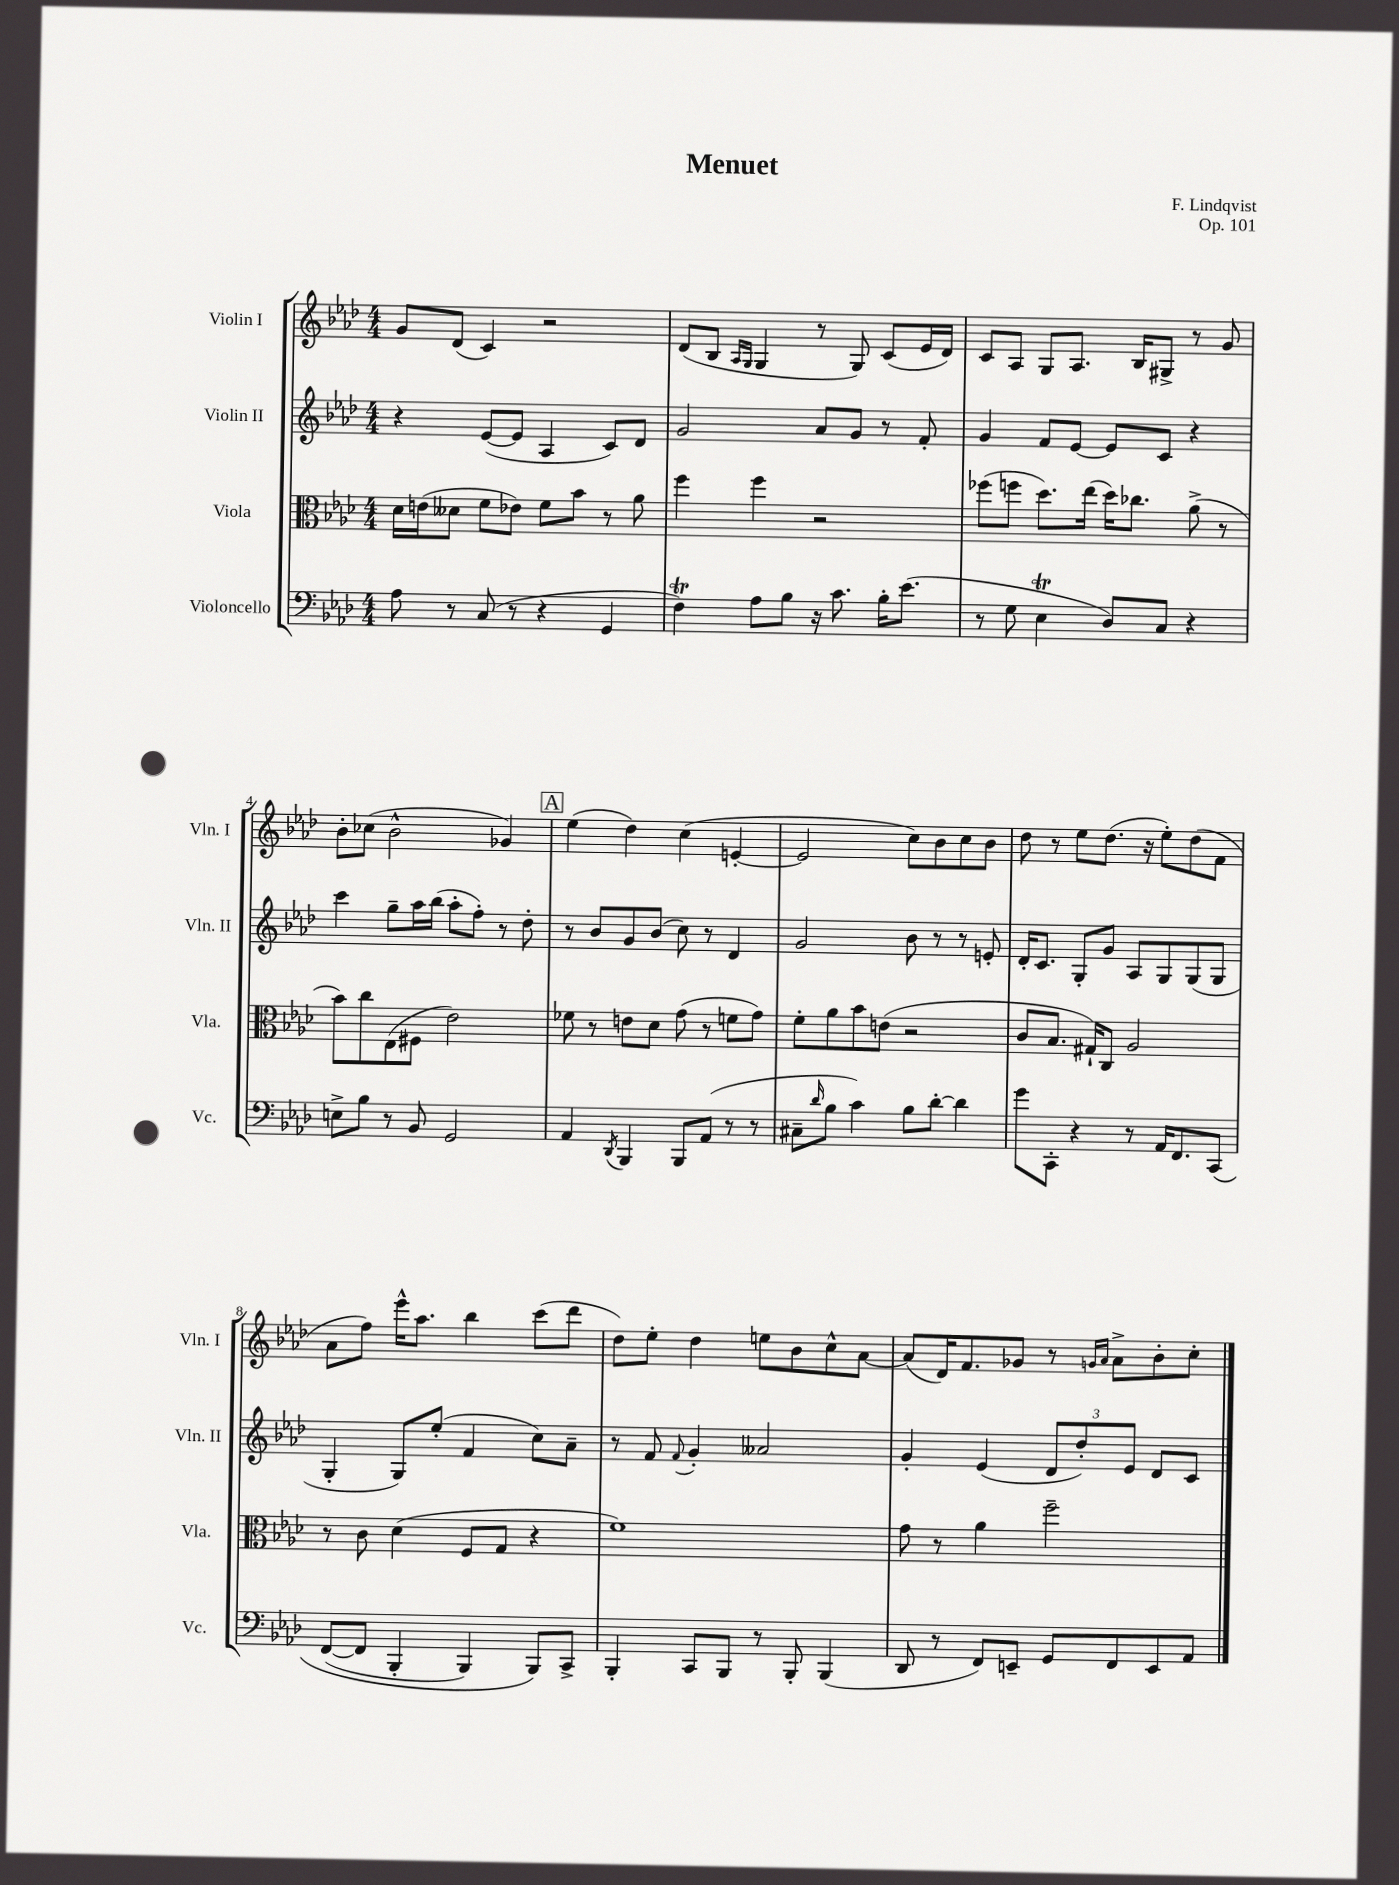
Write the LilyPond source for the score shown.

\header { title = "Menuet" composer = "F. Lindqvist" opus = "Op. 101" }
<<
\new StaffGroup <<
\new Staff = "s0" \with { instrumentName = "Violin I" shortInstrumentName = "Vln. I" } {
    \clef treble \key aes \major \numericTimeSignature \time 4/4
    g'8 des'8( c'4) r2 |
    des'8( bes8 \grace { aes16 g16 } g4 r8 g8) c'8( ees'16 des'16) |
    c'8 aes8 g8 aes8. bes16 gis8-> r8 g'8 |
    bes'8-. ces''8( bes'2-^ ges'4) |
    \mark \markup { \box "A" } ees''4( des''4) c''4( e'4~-. |
    e'2 c''8) bes'8 c''8 bes'8 |
    des''8 r8 ees''8 des''8.( r16 ees''8-.) des''8( f'8 |
    aes'8 f''8) ees'''16-^ aes''8. bes''4 c'''8( des'''8 |
    des''8) ees''8-. des''4 e''8 bes'8 c''8-^ aes'8~ |
    aes'8( des'16) f'8. ges'8 r8 \grace { g'16 aes'16 } aes'8-> bes'8-. c''8-. \bar "|." |
}
\new Staff = "s1" \with { instrumentName = "Violin II" shortInstrumentName = "Vln. II" } {
    \clef treble \key aes \major \numericTimeSignature \time 4/4
    r4 ees'8~( ees'8 aes4 c'8) des'8 |
    g'2 aes'8 g'8 r8 f'8-. |
    g'4 f'8 ees'8~ ees'8 c'8 r4 |
    c'''4 g''8-- aes''16 bes''16( aes''8-. f''8-.) r8 des''8-. |
    \mark \markup { \box "A" } r8 bes'8 g'8 bes'8( c''8) r8 des'4 |
    g'2 bes'8 r8 r8 e'8-. |
    des'16-. c'8. g8-. g'8 aes8 g8 g8( g8 |
    g4-. g8) ees''8-.( f'4 c''8) aes'8-- |
    r8 f'8 \appoggiatura { f'8 } g'4-. aeses'2 |
    g'4-. ees'4( \tuplet 3/2 { des'8 des''8-.) ees'8 } des'8 c'8 \bar "|." |
}
\new Staff = "s2" \with { instrumentName = "Viola" shortInstrumentName = "Vla." } {
    \clef alto \key aes \major \numericTimeSignature \time 4/4
    des'16 e'16( deses'8 f'8 ees'8) f'8 bes'8 r8 aes'8 |
    f''4 f''4 r2 |
    fes''8( f''8 des''8.) ees''16( des''16) ces''8. aes'8->( r8 |
    bes'8) c''8 ees8( fis8 ees'2) |
    \mark \markup { \box "A" } fes'8 r8 e'8 des'8 g'8( r8 f'8 g'8) |
    f'8-. aes'8 bes'8 e'8( r2 |
    c'8 bes8. gis16-!) c8 aes2 |
    r8 c'8 des'4( f8 g8 r4 |
    f'1) |
    g'8 r8 aes'4 f''2-- \bar "|." |
}
\new Staff = "s3" \with { instrumentName = "Violoncello" shortInstrumentName = "Vc." } {
    \clef bass \key aes \major \numericTimeSignature \time 4/4
    aes8 r8 c8( r8 r4 g,4 |
    f4\trill) aes8 bes8 r16 c'8. bes16-. ees'8.( |
    r8 g8 ees4\trill des8) c8 r4 |
    e8-> bes8 r8 bes,8 g,2 |
    \mark \markup { \box "A" } aes,4 \acciaccatura { des,8 } bes,,4 bes,,8 aes,8( r8 r8 |
    cis8-- \grace { des'16 } bes8 c'4) bes8 des'8~-. des'4 |
    g'8 c,8-. r4 r8 aes,16 f,8. c,8\( |
    f,8~( f,8 bes,,4-. bes,,4) bes,,8\) c,8-> |
    bes,,4-. c,8 bes,,8 r8 bes,,8-. bes,,4( |
    des,8 r8 f,8) e,8-- g,8 f,8 e,8 aes,8 \bar "|." |
}
>>
>>
